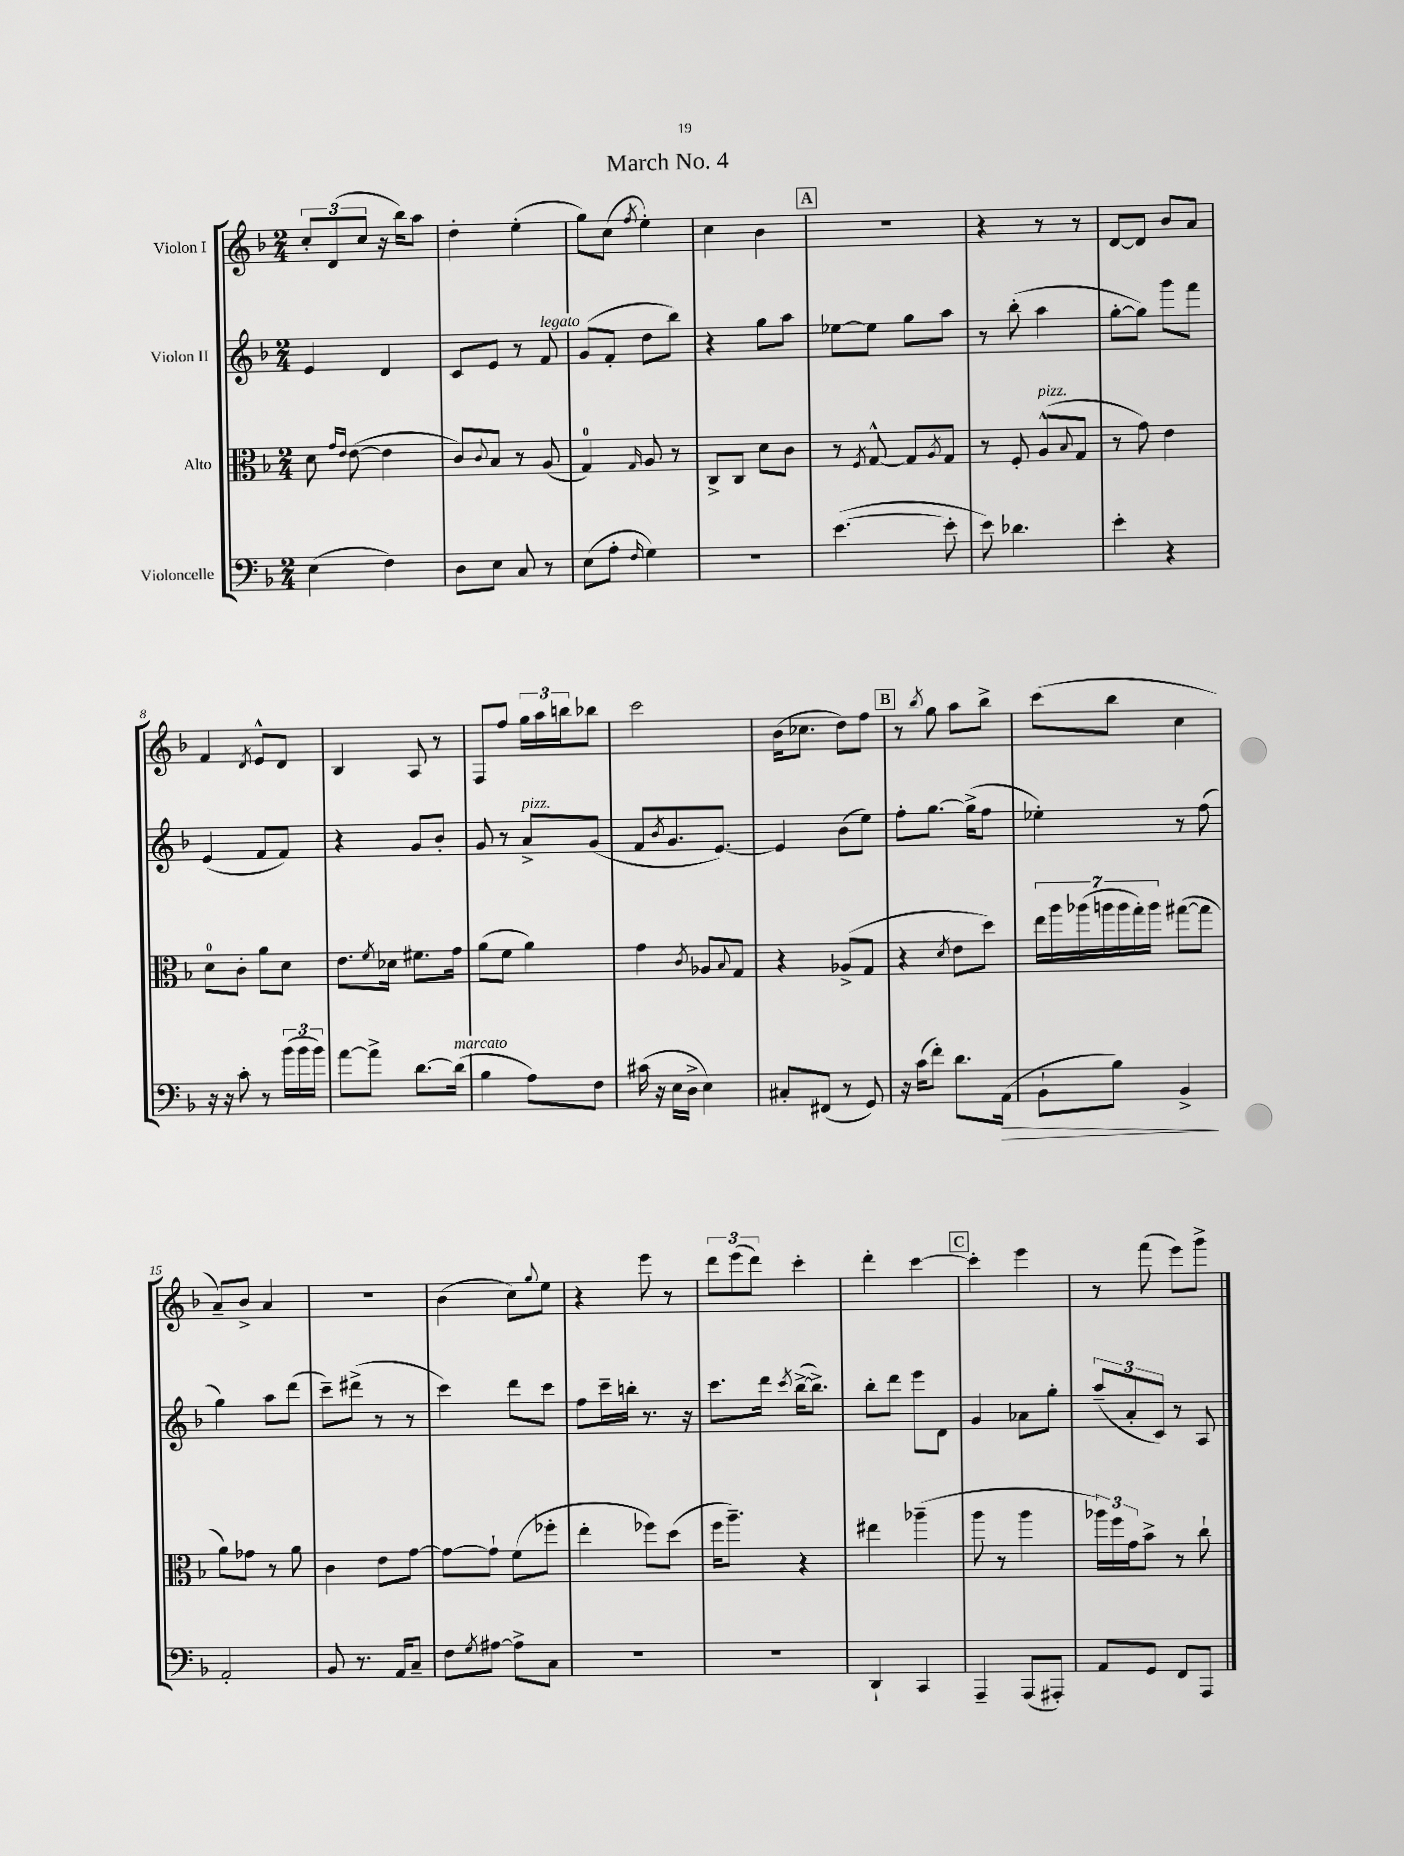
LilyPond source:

\header { title = "March No. 4" }
<<
\new StaffGroup <<
\new Staff = "s0" \with { instrumentName = "Violon I" } {
    \clef treble \key f \major \numericTimeSignature \time 2/4
    \tuplet 3/2 { c''8-. d'8( c''8 } r16 bes''16) a''8 |
    d''4-. e''4-.( |
    g''8) c''8( \acciaccatura { f''8 } e''4-.) |
    c''4 bes'4 |
    \mark \markup { \box "A" } R2 |
    r4 r8 r8 |
    d'8~ d'8 bes'8 a'8 |
    f'4 \acciaccatura { d'8 } e'8-^ d'8 |
    bes4 a8 r8 |
    f8 f''8 \tuplet 3/2 { g''16 a''16 b''16 } bes''8 |
    c'''2 |
    bes'16( ces''8. d''8) f''8 |
    \mark \markup { \box "B" } r8 \acciaccatura { bes''8 } g''8 a''8 bes''8-> |
    c'''8( bes''8 c''4 |
    a'8--) bes'8-> a'4 |
    R2 |
    bes'4( c''8) \appoggiatura { g''8 } e''8 |
    r4 e'''8 r8 |
    \tuplet 3/2 { d'''8 e'''8( d'''8) } c'''4-. |
    d'''4-. c'''4~ |
    \mark \markup { \box "C" } c'''4-. e'''4 |
    r8 f'''8( e'''8) g'''8-> \bar "|." |
}
\new Staff = "s1" \with { instrumentName = "Violon II" } {
    \clef treble \key f \major \numericTimeSignature \time 2/4
    e'4 d'4 |
    c'8 e'8 r8 f'8^\markup { \italic "legato" } |
    g'8( f'8-. d''8 bes''8) |
    r4 g''8 a''8 |
    \mark \markup { \box "A" } ees''8~ ees''8 g''8 a''8 |
    r8 bes''8-.( a''4 |
    g''8~-. g''8) g'''8 f'''8 |
    e'4( f'8 f'8) |
    r4 g'8 bes'8-. |
    g'8 r8 a'8->^\markup { \italic "pizz." } g'8( |
    f'8 \acciaccatura { bes'8 } g'8. e'8.~) |
    e'4 bes'8( e''8) |
    \mark \markup { \box "B" } f''8-. g''8.~ g''16->( f''8 |
    ees''4-.) r8 f''8( |
    g''4) a''8 d'''8( |
    c'''8--) dis'''8->( r8 r8 |
    c'''4) d'''8 c'''8 |
    f''8 c'''16-- b''16-. r8. r16 |
    c'''8. d'''16 \acciaccatura { c'''8 } bes''16~->( bes''8.->) |
    bes''8-. d'''8 e'''8 d'8 |
    \mark \markup { \box "C" } g'4 aes'8 g''8-. |
    \tuplet 3/2 { a''8--( a'8-. c'8) } r8 a8 \bar "|." |
}
\new Staff = "s2" \with { instrumentName = "Alto" } {
    \clef alto \key f \major \numericTimeSignature \time 2/4
    d'8 \grace { g'16 e'16 } e'8~( e'4 |
    c'8) \appoggiatura { c'8 } bes8 r8 a8( |
    g4-0) \grace { g16 } a8 r8 |
    c8-> c8 d'8 c'8 |
    \mark \markup { \box "A" } r8 \acciaccatura { f8 } g8~-^ g8 \acciaccatura { a8 } g8 |
    r8 f8-. a8-^^\markup { \italic "pizz." }( \appoggiatura { bes8 } g8 |
    r8 g'8) e'4 |
    d'8-0 c'8-. a'8 d'8 |
    e'8. \acciaccatura { f'8 } des'16 fis'8. g'16 |
    a'8( f'8 a'4) |
    g'4 \acciaccatura { c'8 } aes8 \appoggiatura { bes8 } g8 |
    r4 aes8->( g8 |
    \mark \markup { \box "B" } r4 \acciaccatura { d'8 } e'8 d''8) |
    \tuplet 7/4 { e''16 a''16 aes''16( a''16 a''16 g''16-.) a''16 } gis''8~( gis''8 |
    a'8) ges'8 r8 a'8 |
    c'4 e'8 g'8~ |
    g'8~ g'8-! f'8( fes''8-. |
    e''4-. fes''8) d''8( |
    f''16 a''8.--) r4 |
    eis''4 aes''4--( |
    \mark \markup { \box "C" } a''8 r8 a''4 |
    \tuplet 3/2 { aes''16) f''16 g'16 } bes'8-> r8 c''8-! \bar "|." |
}
\new Staff = "s3" \with { instrumentName = "Violoncelle" } {
    \clef bass \key f \major \numericTimeSignature \time 2/4
    e4( f4) |
    d8 e8 c8 r8 |
    e8( a8-. \grace { f16 } g4) |
    r2 |
    \mark \markup { \box "A" } e'4.~( e'8-. |
    e'8) des'4. |
    e'4-. r4 |
    r16 r16 c'8-. r8 \tuplet 3/2 { bes'16( bes'16 bes'16) } |
    a'8~ a'8-> d'8.~ d'16^\markup { \italic "marcato" }( |
    bes4 a8) f8 |
    cis'16( r16 e16 d16-> e4) |
    cis8-. fis,8( r8 g,8) |
    \mark \markup { \box "B" } r16 c'16( f'8-.) d'8. a,16\>( |
    bes,8-! bes8) bes,4->\! |
    a,2-. |
    bes,8 r8. a,16 c8-- |
    f8 \acciaccatura { g8 } ais8~ ais8-> c8 |
    R2 |
    R2 |
    d,4-! c,4 |
    \mark \markup { \box "C" } a,,4-- a,,8( ais,,8-.) |
    a,8 g,8 f,8 a,,8 \bar "|." |
}
>>
>>
